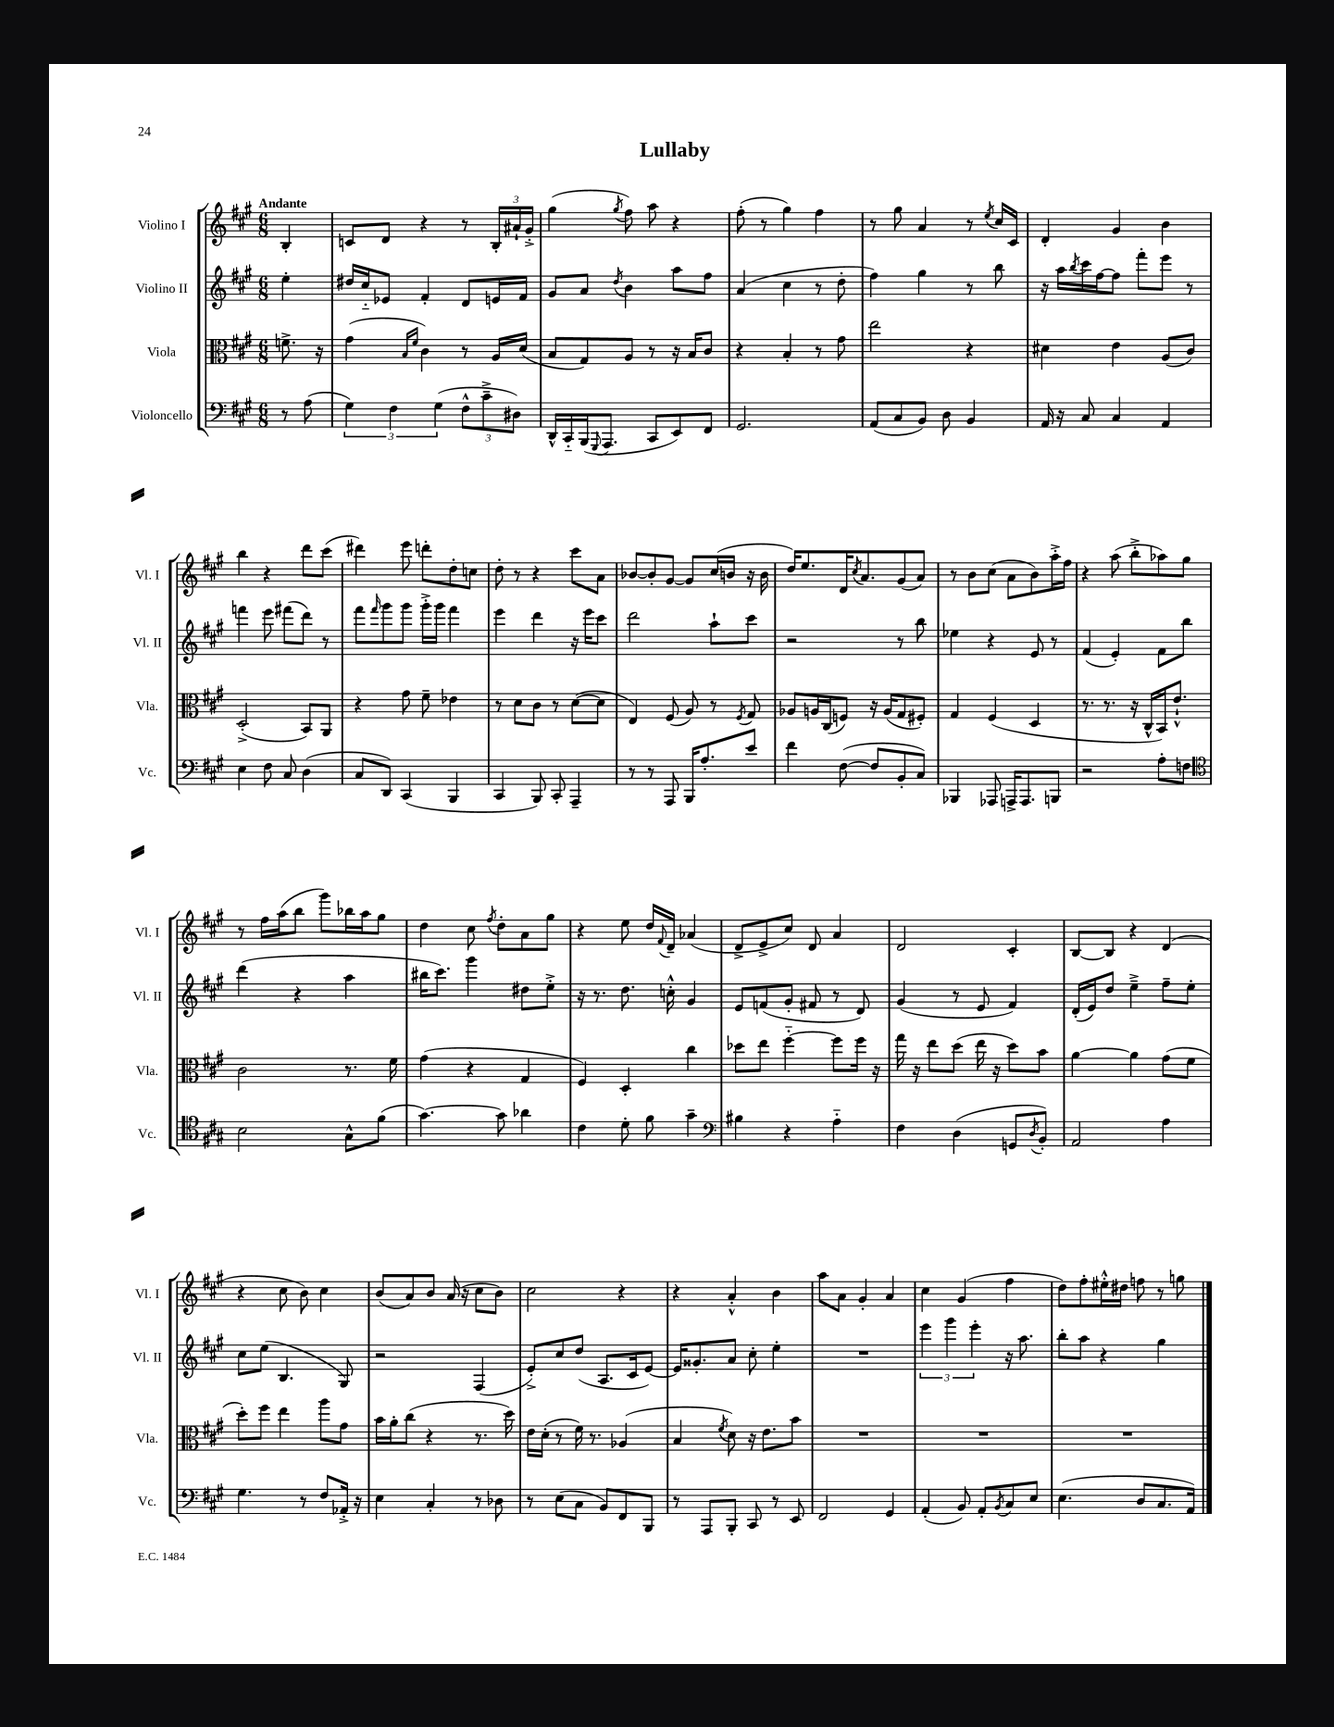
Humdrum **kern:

**kern	**kern	**kern	**kern
*staff4	*staff3	*staff2	*staff1
*clefF4	*clefC3	*clefG2	*clefG2
*k[f#c#g#]	*k[f#c#g#]	*k[f#c#g#]	*k[f#c#g#]
*M6/8	*M6/8	*M6/8	*M6/8
8r	8.f^	4ee'	4B'
(8A	.	.	.
.	16r	.	.
=	=	=	=
6G#)	(4g#	16dd#	8c
.	.	16cc#'~	.
.	.	8e-	8d
6F#	.	.	.
.	16qqB	.	.
.	16qqf#	.	.
.	4c#)	4f#'	4r
(6G#	.	.	.
12F#^^	8r	8d	8r
12c#~^	.	.	.
.	16A	16e	24B'
12D#)	.	.	24a#`
.	(16d	16f#	.
.	.	.	24g#'^
=	=	=	=
16DD^^	8B	8g#	(4gg#
16CC#'~	.	.	.
(16BBB	8G#)	8a	.
8qqGGG#	.	.	.
8.AAA	.	.	.
.	.	8qdd	8qgg#
.	8A	4b	8ff#)
8CC#	8r	.	8aa
8EE)	16r	8aa	4r
.	16B	.	.
8FF#	8c#	8ff#	.
=	=	=	=
2.GG#	4r	(4a	(8ff#'
.	.	.	8r
.	4B'	4cc#	4gg#)
.	8r	8r	4ff#
.	8g#	8dd'	.
=	=	=	=
(8AA	2ee	4ff#)	8r
8C#	.	.	8gg#
8BB)	.	4gg#	4a
8D	.	.	.
4BB	4r	8r	8r
.	.	.	8qee
.	.	8bb	16cc#
.	.	.	16c#
=	=	=	=
16AA	4d#	16r	4d'
16r	.	16aa	.
.	.	8qbb	.
8C#	.	16ccc#	.
.	.	[16ff#	.
4C#	4e	8ff#]	4g#
.	.	8fff#'	.
4AA	(8A	8eee	4b
.	8c#)	8r	.
=	=	=	=
4E	(2D'^	4fff	4bb
8F#	.	8eee	4r
8C#	.	(8fff#	.
(4D	8BB)	8ddd)	8ddd
.	8AA	8r	(8ccc#
=	=	=	=
8C#	4r	8fff#	4ddd#)
.	.	16qqfff#	.
8DD)	.	8ggg#	.
(4CC#	8g#	8ggg#	8eee
.	8f#~	16ggg#'^	8ddd'
.	.	16ggg#	.
4BBB	4e-	4fff#	8dd'
.	.	.	8cc
=	=	=	=
4CC#	8r	4eee	8dd'
.	8d	.	8r
8BBB)	8c#	4ddd	4r
8CC#'	8r	.	.
4AAA~	([8d	16r	8ccc#
.	.	16eee	.
.	8d]	8ccc#	8a
=	=	=	=
8r	4E)	2ddd	[8b-
8r	.	.	8b-']
8AAA	(8F#	.	[8g#
16BBB	8A)	.	8g#]
8.A'	.	.	.
.	8r	8aa`	(16cc#
.	.	.	16b
.	8qF#	.	.
8e	8G#	8ccc#	16r
.	.	.	16b
=	=	=	=
4f#	8A-	2r	16dd)
.	.	.	8.ee
.	16A	.	.
.	(16C#	.	.
([8F#	8F)	.	16d
.	.	.	8qcc#
.	.	.	8.a
8F#]	16r	.	.
.	(16A	.	.
8BB'	8G#	8r	(8g#
8C#)	8F#')	8bb	8a)
=	=	=	=
4BBB-	4G#	4ee-	8r
.	.	.	8b
8AAA-	(4F#	4r	(8cc#
16AAA^	.	.	8a
8.AAA	.	.	.
.	4D	8e	8b)
8BBB	.	8r	16aa'^
.	.	.	16ff#
=	=	=	=
2r	8.r	(4f#	4r
.	8.r	.	.
.	.	4e')	(8aa
.	16r	.	8bb'^
.	16C#^^	.	.
8A'	16BB)	8f#	8aa-)
.	8.e`^^	.	.
8F	.	8bb	8gg#
=	=	=	=
*clefC4	*	*	*
2B	2c#	(4ddd	8r
.	.	.	16ff#
.	.	.	(16aa
.	.	4r	8bb
.	.	.	8ggg#)
8G#^^	8.r	4aa	16bb-
.	.	.	16aa
(8f#	.	.	8gg#
.	16f#	.	.
=	=	=	=
[4.g#)	(4g#	16bb#	4dd
.	.	8.ccc#)	.
.	4r	4ggg#	8cc#
.	.	.	8qff#
8g#]	.	.	8dd'
4a-	4G#	8dd#	8a
.	.	8ee'^	8gg#
=	=	=	=
4c#	4F#)	16r	4r
.	.	8.r	.
8d'	4D'	8.dd	8ee
8f#	.	.	16dd
.	.	.	8qqf#
.	.	16cc'^^	16d~
4g#~	4cc#	4g#	(4a-
=	=	=	=
*clefF4	*	*	*
4B#	8dd-	8e	8d^
.	8ee	(8f	8e^
4r	[4ff#'~	8g#'	8cc#)
.	.	8f#	8d
4A'~	8ff#]	8r	4a
.	16ff#	8d)	.
.	16r	.	.
=	=	=	=
4F#	16gg#	(4g#	2d
.	16r	.	.
.	8ee	.	.
(4D	(8dd	8r	.
.	16ee	8e	.
.	16r	.	.
8GG	8dd)	4f#)	4c#'
8qD	.	.	.
8BB')	8b	.	.
=	=	=	=
2AA	[4a	(16d'	[8B
.	.	16e)	.
.	.	8dd	8B]
.	4a]	4ee~^	4r
4A	(8g#	8ff#~	(4d
.	8f#	8ee'	.
=	=	=	=
4.G#	8dd')	8cc#	4r
.	8ff#	(8ee	.
.	4ee	4.B	8cc#
8r	.	.	8b)
8F#	8aa	.	4cc#
16AA-'^	8g#	8G#)	.
16r	.	.	.
=	=	=	=
4E	16b	2r	(8b
.	16a'	.	.
.	(8cc#	.	8a)
4C#'	4r	.	8b
.	.	.	(16a
.	.	.	16r
8r	8.r	(4F#	8cc#
8D-	.	.	8b)
.	16dd)	.	.
=	=	=	=
8r	16e	8e'^)	2cc#
.	(16d'	.	.
(8E	8r	8cc#	.
8C#	16f#)	(8dd	.
.	8.r	.	.
8BB)	.	8.A	.
8FF#	(4A-	.	4r
.	.	16c#	.
8BBB	.	[8e)	.
=	=	=	=
8r	4B	16e]	4r
.	.	8.g##'	.
8AAA	.	.	.
.	8qf#	.	.
8BBB'	8d)	8a	4a'^^
8CC#	16r	8cc#'	.
.	8.e	.	.
8r	.	4ee'	4b
8EE	8b	.	.
=	=	=	=
2FF#	2.r	2.r	8aa
.	.	.	8a
.	.	.	4g#'
4GG#	.	.	4a
=	=	=	=
(4AA'	2.r	6eee	4cc#
.	.	6ggg#	.
8BB)	.	.	(4g#
.	.	6eee'	.
8AA'	.	.	.
8qBB	.	.	.
8C#	.	16r	4ff#
.	.	8.aa	.
8E	.	.	.
=	=	=	=
(4.E	2.r	8bb'	8dd)
.	.	8aa	8ff#'
.	.	4r	16ee#'^^
.	.	.	16dd#
8D	.	.	8ff
8.C#	.	4gg#	8r
.	.	.	8gg
16AA)	.	.	.
==	==	==	==
*-	*-	*-	*-
